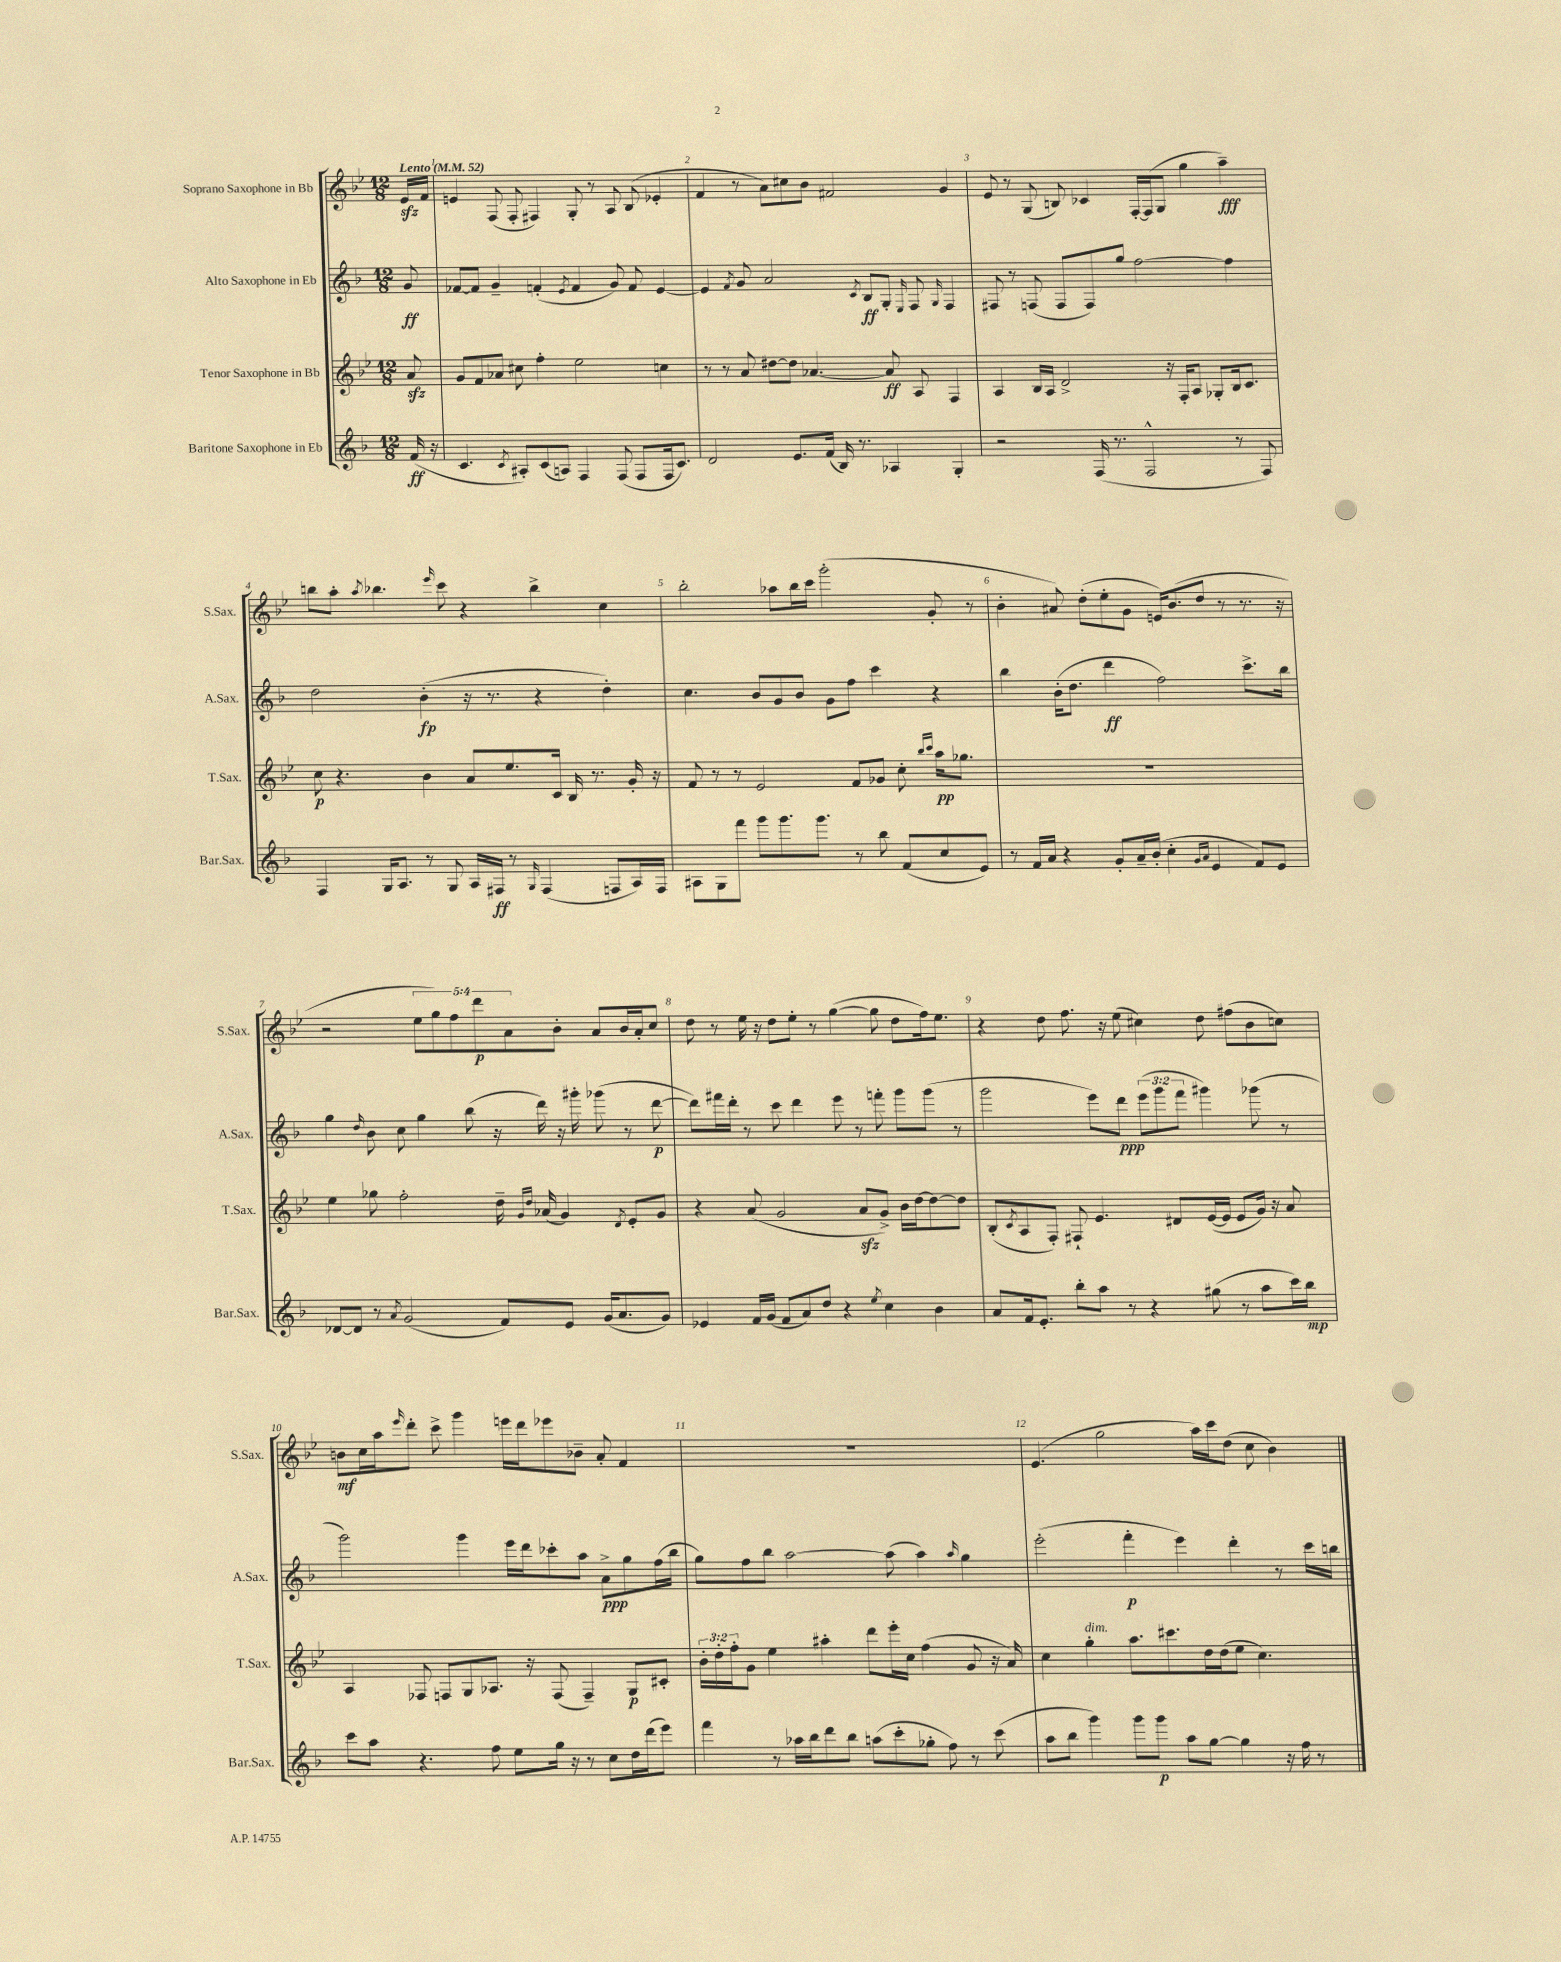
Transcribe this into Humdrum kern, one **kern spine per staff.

**kern	**kern	**kern	**kern
*staff4	*staff3	*staff2	*staff1
*clefG2	*clefG2	*clefG2	*clefG2
*k[b-]	*k[b-e-]	*k[b-]	*k[b-e-]
*M12/8	*M12/8	*M12/8	*M12/8
*MM52	*MM52	*MM52	*MM52
(16f	8a	8g	16e-
16r	.	.	16f
=	=	=	=
4.c	8g	[8f-	4e
.	8f	8f-]	.
.	8a-	4g~	(8F
8qc	.	.	.
8A#')	8cc#	.	8F'
(8c	4ff'	(4f'	4F#)
8A)	.	.	.
.	.	8qe	.
4F	2ee-	4f	8G'
.	.	.	8r
(8F	.	8g)	8A
8F	.	8f	(8B-
16F	4cc	[4e	4e-'
8.c)	.	.	.
=	=	=	=
2d	8r	4e]	4f
.	8r	.	.
.	.	8qf	.
.	8a	8g	8r
.	[8dd#	2a	8a)
8.e	8dd#]	.	8cc#
.	[4.a-	.	8b-
(16f	.	.	.
16B-)	.	.	2f#
8.r	.	.	.
.	.	8qc	.
.	.	8B-	.
4A-	8a-]	8G'	.
.	.	16qqE	.
.	8A	8F	.
.	.	16qqG	.
4G'	4F	4F	4g
=	=	=	=
2r	4A	8F#	8e-
.	.	8r	8r
.	16B-	(8F	(8G
.	16A	.	.
.	2d^	8F	8B)
(16F	.	8F)	4c-
8.r	.	.	.
.	.	8gg	.
2F^^	.	[2ff	[16F'
.	.	.	(16F]
.	16r	.	8G
.	16F'	.	.
.	8A	.	4gg
.	8G-'	.	.
8r	16B-	4ff]	4aa~)
.	8.c	.	.
8F)	.	.	.
=	=	=	=
4F	8cc	2dd	8bb
.	4.r	.	8aa'
.	.	.	8qaa
16G	.	.	4.bb-
8.A	.	.	.
8r	4b-	(4b-'	.
.	.	.	16qqeee-
8G	.	.	8ccc
16A	8a	16r	4r
16F#	.	8.r	.
8r	8.ee-	.	.
16qqG	.	.	.
(4F#	.	4r	4bb-^
.	16c	.	.
.	16B-	.	.
.	8.r	.	.
8F	.	4dd')	4cc
16A)	16g'	.	.
16F	16r	.	.
=	=	=	=
8A#	8f	4.cc	2bb-'
8G	8r	.	.
8fff	8r	.	.
8ggg	2e-	8b-	.
8.ggg	.	8g	8aa-
.	.	8b-	16bb-
8.ggg	.	.	16ccc
.	.	8g	(2ggg'
8r	8f	8ff	.
8bb-	8g-	4ccc	.
(8f	8cc'	.	.
.	16qqbb-	.	.
.	16qqccc	.	.
8cc	16aa	4r	8g'
.	8.gg-	.	.
8e)	.	.	8r
=	=	=	=
8r	1.r	4bb-	4b-'
16f	.	.	.
16a	.	.	.
4r	.	(16b-'	8a#)
.	.	8.dd	.
.	.	.	(8dd'
8g'	.	4ddd	8ee-'
16a~	.	.	8g
(16b-'	.	.	.
4cc'	.	2ff)	16e)
.	.	.	(8.b-
16qqg	.	.	.
16qqa	.	.	.
4e	.	.	8dd
.	.	.	8r
8f)	.	8.ccc^	8.r
8e	.	.	.
.	.	16bb-	16r
=	=	=	=
[8d-	4ee-	4gg	2r
8d-]	.	.	.
.	.	16qqdd	.
8r	8gg-	8b-	.
8qa	.	.	.
(2g	2ff'	8cc	.
.	.	4gg	10ee-
.	.	.	10gg)
.	.	.	10ff
.	.	(8bb-	.
.	.	.	10ddd
8f)	16dd~	16r	.
.	.	.	10a
.	16qqg	.	.
.	16qqdd	.	.
.	(16a-	16ddd)	.
8e	4g)	16r	8b-'
.	.	16ggg#'	.
(16g	.	(8ggg-	8a
8.a	.	.	.
.	8qd	.	.
.	8e-'	8r	16b-
.	.	.	16a'
8g)	8g	[8ddd	8cc
=	=	=	=
4e-	4r	8ddd])	8dd
.	.	16fff#	8r
.	.	16ddd'	.
16f	(8a	8r	16ee-
(16g	.	.	16r
8f	2g	8ccc	8dd
8a)	.	4ddd	8ee-'
8dd	.	.	8r
4r	.	8eee	([4gg
.	8a	8r	.
8qee	.	.	.
4cc	8g^)	8fff'	8gg]
.	16b-	8ggg	8dd
.	[16dd	.	.
4b-	8dd_	(8ggg	16ff)
.	.	.	8.ee-
.	8dd]	8r	.
=	=	=	=
8a	(8B-'	2ggg	4r
.	8qc	.	.
16f	8A	.	.
8.e'	.	.	.
.	8F')	.	8dd
8bb-'	8F#`	.	8.ff
8aa	4.e-	8eee)	.
.	.	.	16r
8r	.	8ddd	(8ee-
4r	.	(12eee	4cc#)
.	.	12ggg	.
.	8d#	.	.
.	.	12fff	.
(8gg#	([16e-	4ggg#)	8dd
.	16e-]	.	.
8r	8e-	.	(8ff#
8aa	16g)	(8ggg-	8b-
.	16r	.	.
16ccc)	8a	8r	8cc)
16bb-	.	.	.
=	=	=	=
8ccc	4A	2ggg)	8b
8aa	.	.	16cc
.	.	.	16aa
.	.	.	16qqeee-
4.r	8F-	.	8ddd'
.	8F	.	8ccc^
.	8G	4ggg	4ggg
8ff	8.A-	.	.
8ee	.	16eee	16eee
.	16r	16ddd	16ddd
16gg	(8F	8ccc-'	8eee-
16r	.	.	.
8r	4F~)	8aa	8b-~
8cc	.	8a^	8a'
16dd	8G	8gg	4f
(16ddd	.	.	.
8eee)	8c#'	(16ff	.
.	.	16bb-	.
=	=	=	=
4fff	24b-'	8gg)	1.r
.	24dd'	.	.
.	24ff'	.	.
.	8g	8ff	.
8r	4ee-	8bb-	.
16aa-	.	[2aa	.
16bb-	.	.	.
8ddd	4aa#'	.	.
8bb-	.	.	.
(8aa	8ddd	.	.
8ccc'	16eee-'	(8aa]	.
.	16cc	.	.
8gg-'	(4ff	4aa)	.
8ff)	.	.	.
.	.	16qqaa	.
8r	8g	4gg	.
(8ccc	16r	.	.
.	16a)	.	.
=	=	=	=
8aa	4cc	(2eee'	(4.e-
8bb-	.	.	.
4ggg)	4gg'	.	.
.	.	.	2gg
8ggg	8.aa	4fff'	.
8ggg	.	.	.
.	8.ccc#	.	.
8aa	.	4eee)	.
[8gg	16dd	.	16aa)
.	(16dd	.	16ccc
4gg]	8ee-	4ddd'	(8dd
.	4.cc)	.	8cc
16r	.	8r	4b-)
16ff	.	.	.
8r	.	16ccc	.
.	.	16bb	.
==	==	==	==
*-	*-	*-	*-
